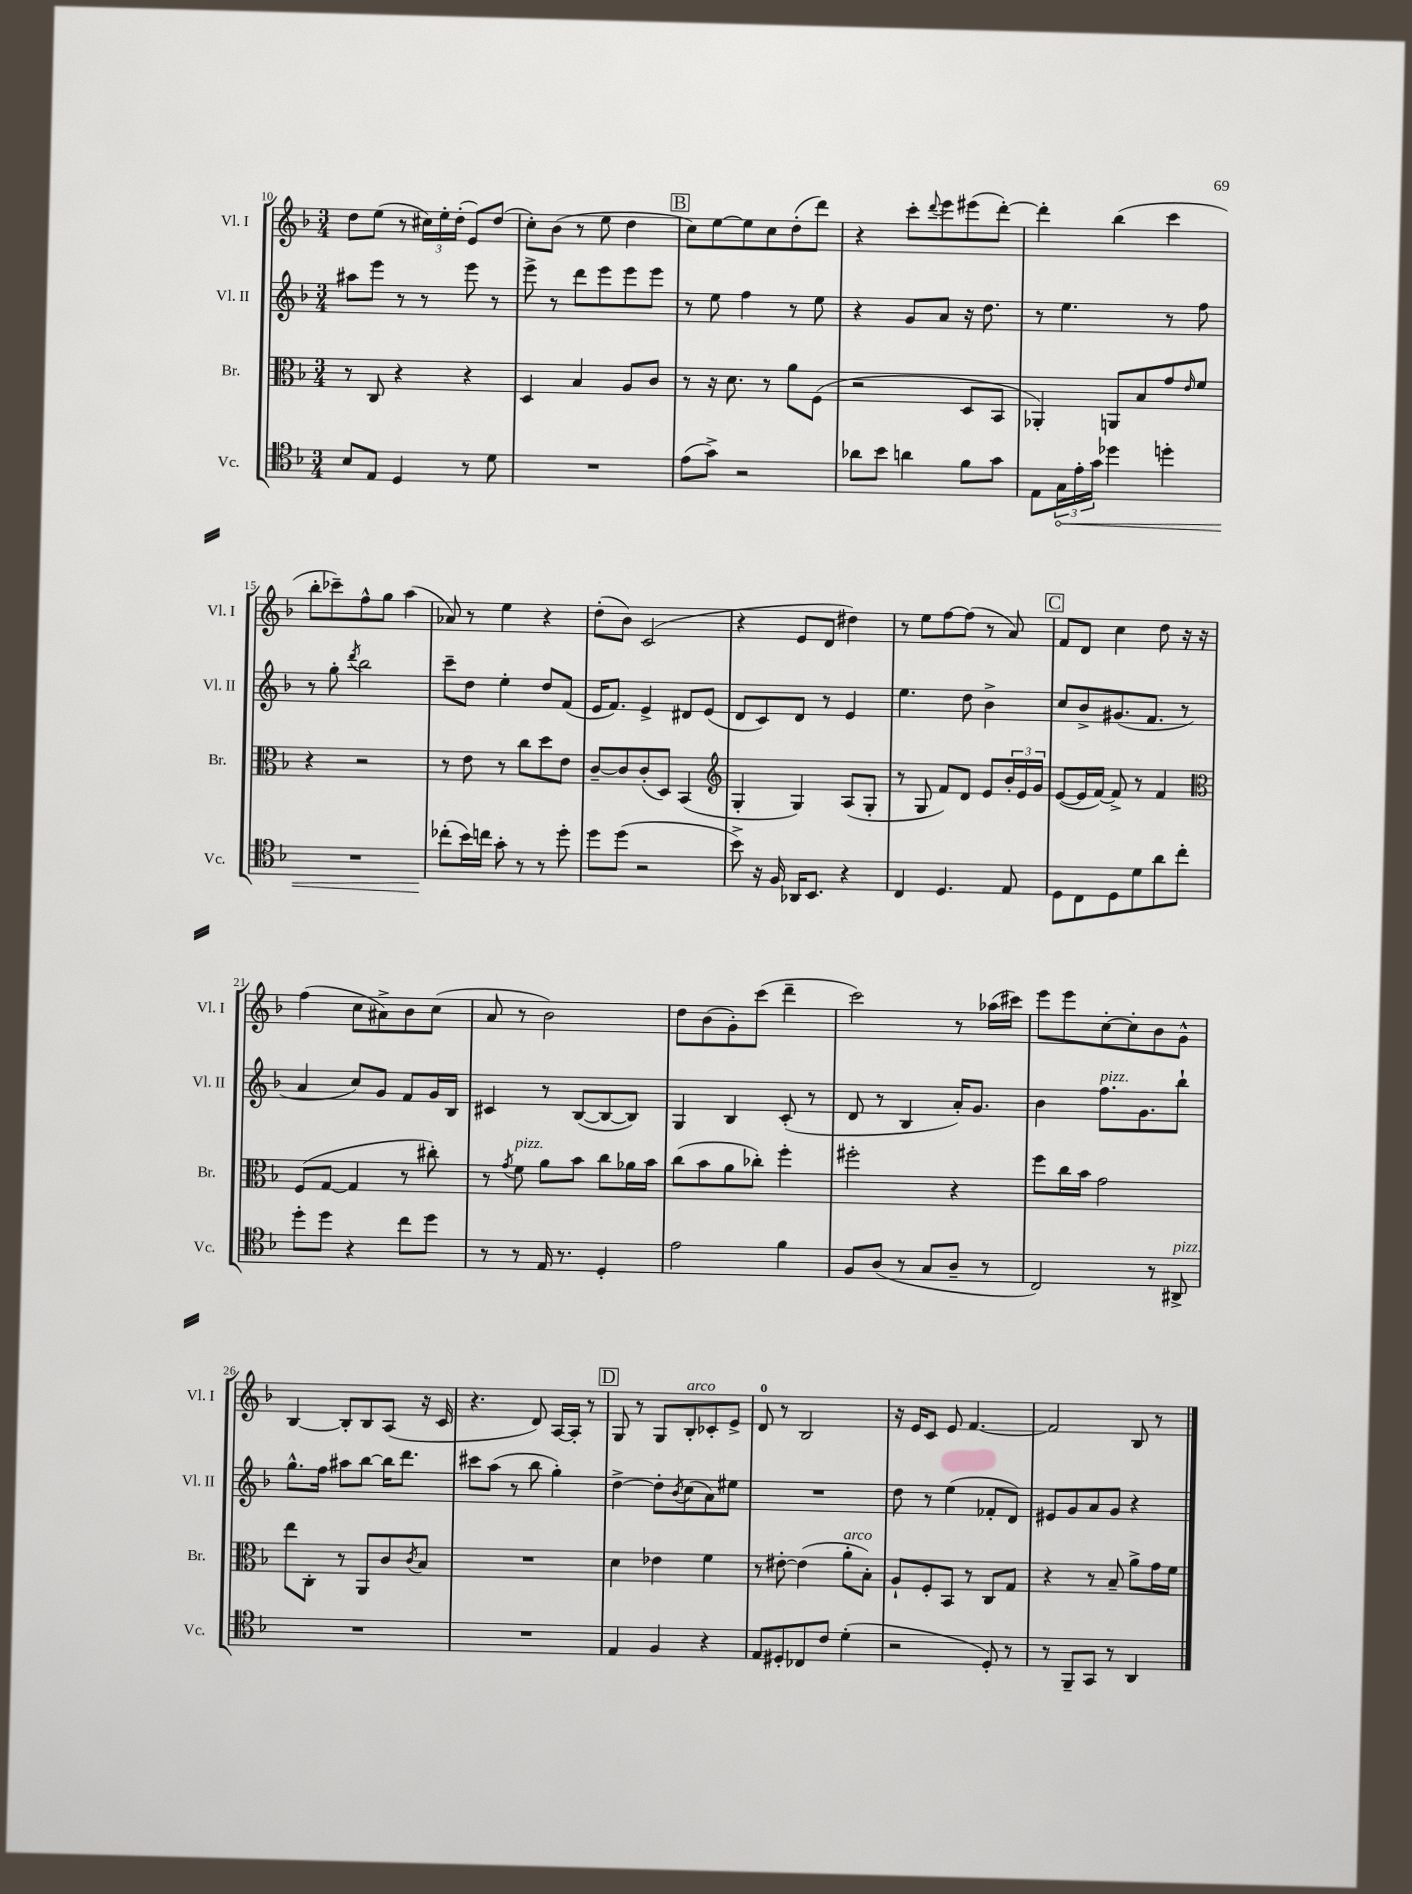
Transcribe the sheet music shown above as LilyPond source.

<<
\new StaffGroup <<
\new Staff = "s0" \with { instrumentName = "Vl. I" shortInstrumentName = "Vl. I" } {
    \clef treble \key f \major \numericTimeSignature \time 3/4
    d''8 e''8( r8 \tuplet 3/2 { cis''16) e''16-. d''16-.( } e'8) d''8( |
    c''8-.) bes'8( r8 e''8 d''4 |
    \mark \markup { \box "B" } c''8) e''8~ e''8 c''8 d''8-.( d'''8) |
    r4 c'''8-. \appoggiatura { d'''8 } e'''8 eis'''8( d'''8~-.) |
    d'''4-. bes''4( c'''4 |
    bes''8-. ces'''8--) f''8-^ g''8 a''4( |
    aes'8) r8 e''4 r4 |
    d''8-.( bes'8) c'2( |
    r4 e'8 d'8 dis''4) |
    r8 e''8 f''8~ f''8( r8 a'8) |
    \mark \markup { \box "C" } f'8 d'8 c''4 d''8 r16 r16 |
    f''4( c''8 ais'8->) bes'8 c''8( |
    a'8 r8 bes'2) |
    d''8 bes'8( g'8-.) c'''8( d'''4-- |
    c'''2) r8 aes''16( cis'''16) |
    e'''8 e'''8 c''8~-. c''8-. bes'8 g'8-^ |
    bes4~ bes8-. bes8 a8( r16 c'16 |
    r4. d'8) a16~ a16-. r8 |
    \mark \markup { \box "D" } g8 r8 g8 bes8-.^\markup { \italic "arco" } ces'8-. e'8-> |
    d'8-0 r8 bes2 |
    r16 e'16 c'8 e'8 f'4.~ |
    f'2 bes8 r8 \bar "|." |
}
\new Staff = "s1" \with { instrumentName = "Vl. II" shortInstrumentName = "Vl. II" } {
    \clef treble \key f \major \numericTimeSignature \time 3/4
    ais''8 e'''8 r8 r8 e'''8 r8 |
    e'''8-> r8 d'''8 e'''8 e'''8 e'''8 |
    \mark \markup { \box "B" } r8 e''8 f''4 r8 e''8 |
    r4 g'8 a'8 r16 d''8. |
    r8 e''4. r8 f''8 |
    r8 g''8-. \acciaccatura { d'''8 } bes''2 |
    c'''8-- d''8 e''4-. d''8 f'8( |
    e'16 f'8.) e'4-> dis'8 e'8( |
    d'8 c'8) d'8 r8 e'4 |
    e''4. d''8 bes'4-> |
    \mark \markup { \box "C" } c''8 bes'8-> gis'8.( f'8. r8 |
    a'4 c''8) g'8 f'8 g'16 bes16 |
    cis'4 r8 bes8~( bes8~ bes8) |
    g4 bes4 c'8-.( r8 |
    d'8 r8 bes4 a'16-.) g'8. |
    bes'4 f''8.^\markup { \italic "pizz." } g'8. bes''8-! |
    g''8.-^ f''16 ais''8 bes''8~ bes''16 d'''8. |
    cis'''8 a''8( r8 bes''8 g''4-.) |
    \mark \markup { \box "D" } d''4~-> d''8-. \acciaccatura { bes'8 } c''8( a'8) eis''8 |
    R2. |
    d''8 r8 e''4( fes'8-. d'8) |
    eis'8 g'8 a'8 g'8 r4 \bar "|." |
}
\new Staff = "s2" \with { instrumentName = "Br." shortInstrumentName = "Br." } {
    \clef alto \key f \major \numericTimeSignature \time 3/4
    r8 c8 r4 r4 |
    d4 bes4 a8 c'8 |
    \mark \markup { \box "B" } r8 r16 d'8. r8 a'8 f8( |
    r2 d8 bes,8 |
    aes,4-.) a,8 bes8 g'8 \grace { e'16 } f'8 |
    r4 r2 |
    r8 e'8 r8 c''8 d''8 e'8 |
    c'8~-- c'8 c'8-.( d8) bes,4( |
    \clef treble g4-. g4) a8( g8-. |
    r8 g8 f'8) d'8 e'8 \tuplet 3/2 { bes'16-. e'16 g'16 } |
    \mark \markup { \box "C" } e'8~( e'16 f'16~) f'8-> r8 f'4 |
    \clef alto f8( g8~ g4 r8 cis''8-.) |
    r8 \acciaccatura { g'8 } f'8^\markup { \italic "pizz." } a'8 bes'8 c''8 aes'16 bes'16 |
    c''8( bes'8 a'8 ces''8-.) f''4-. |
    fis''2-. r4 |
    f''8 c''16 bes'16 g'2 |
    e''8 c8-. r8 a,8 c'8 \acciaccatura { c'8 } bes8 |
    R2. |
    \mark \markup { \box "D" } d'4 ees'4 f'4 |
    r8 eis'8~-. eis'4( a'8-.^\markup { \italic "arco" } bes8-.) |
    a8-! f8-. bes,8 r8 c8 g8 |
    r4 r8 bes8-- a'8-> g'16 f'16 \bar "|." |
}
\new Staff = "s3" \with { instrumentName = "Vc." shortInstrumentName = "Vc." } {
    \clef tenor \key f \major \numericTimeSignature \time 3/4
    bes8 e8 d4 r8 d'8 |
    R2. |
    \mark \markup { \box "B" } e'8( g'8->) r2 |
    aes'8 bes'8 a'4 f'8 g'8 |
    e8 \tuplet 3/2 { \once \override Hairpin.circled-tip = ##t g16\< e'16-. g'16 } des''4 d''4-. |
    R2. |
    ces''8-.\!( bes'16) c''16 g'8-. r8 r8 d''8-. |
    d''8 d''8( r2 |
    bes'8->) r16 f16 aes,16 bes,8. r4 |
    c4 d4. e8 |
    \mark \markup { \box "C" } d8 c8 d8 d'8 a'8 c''8-. |
    d''8-. d''8 r4 c''8 d''8 |
    r8 r8 e16 r8. d4-. |
    e'2 f'4 |
    f8 a8( r8 g8 a8-- r8 |
    c2) r8 ais,8->^\markup { \italic "pizz." } |
    R2. |
    R2. |
    \mark \markup { \box "D" } e4 f4 r4 |
    e8 dis8-. ces8 c'8 d'4-.( |
    r2 d8-.) r8 |
    r8 f,8-- g,8 r8 a,4 \bar "|." |
}
>>
>>
\layout { \context { \Score currentBarNumber = #10 } }
